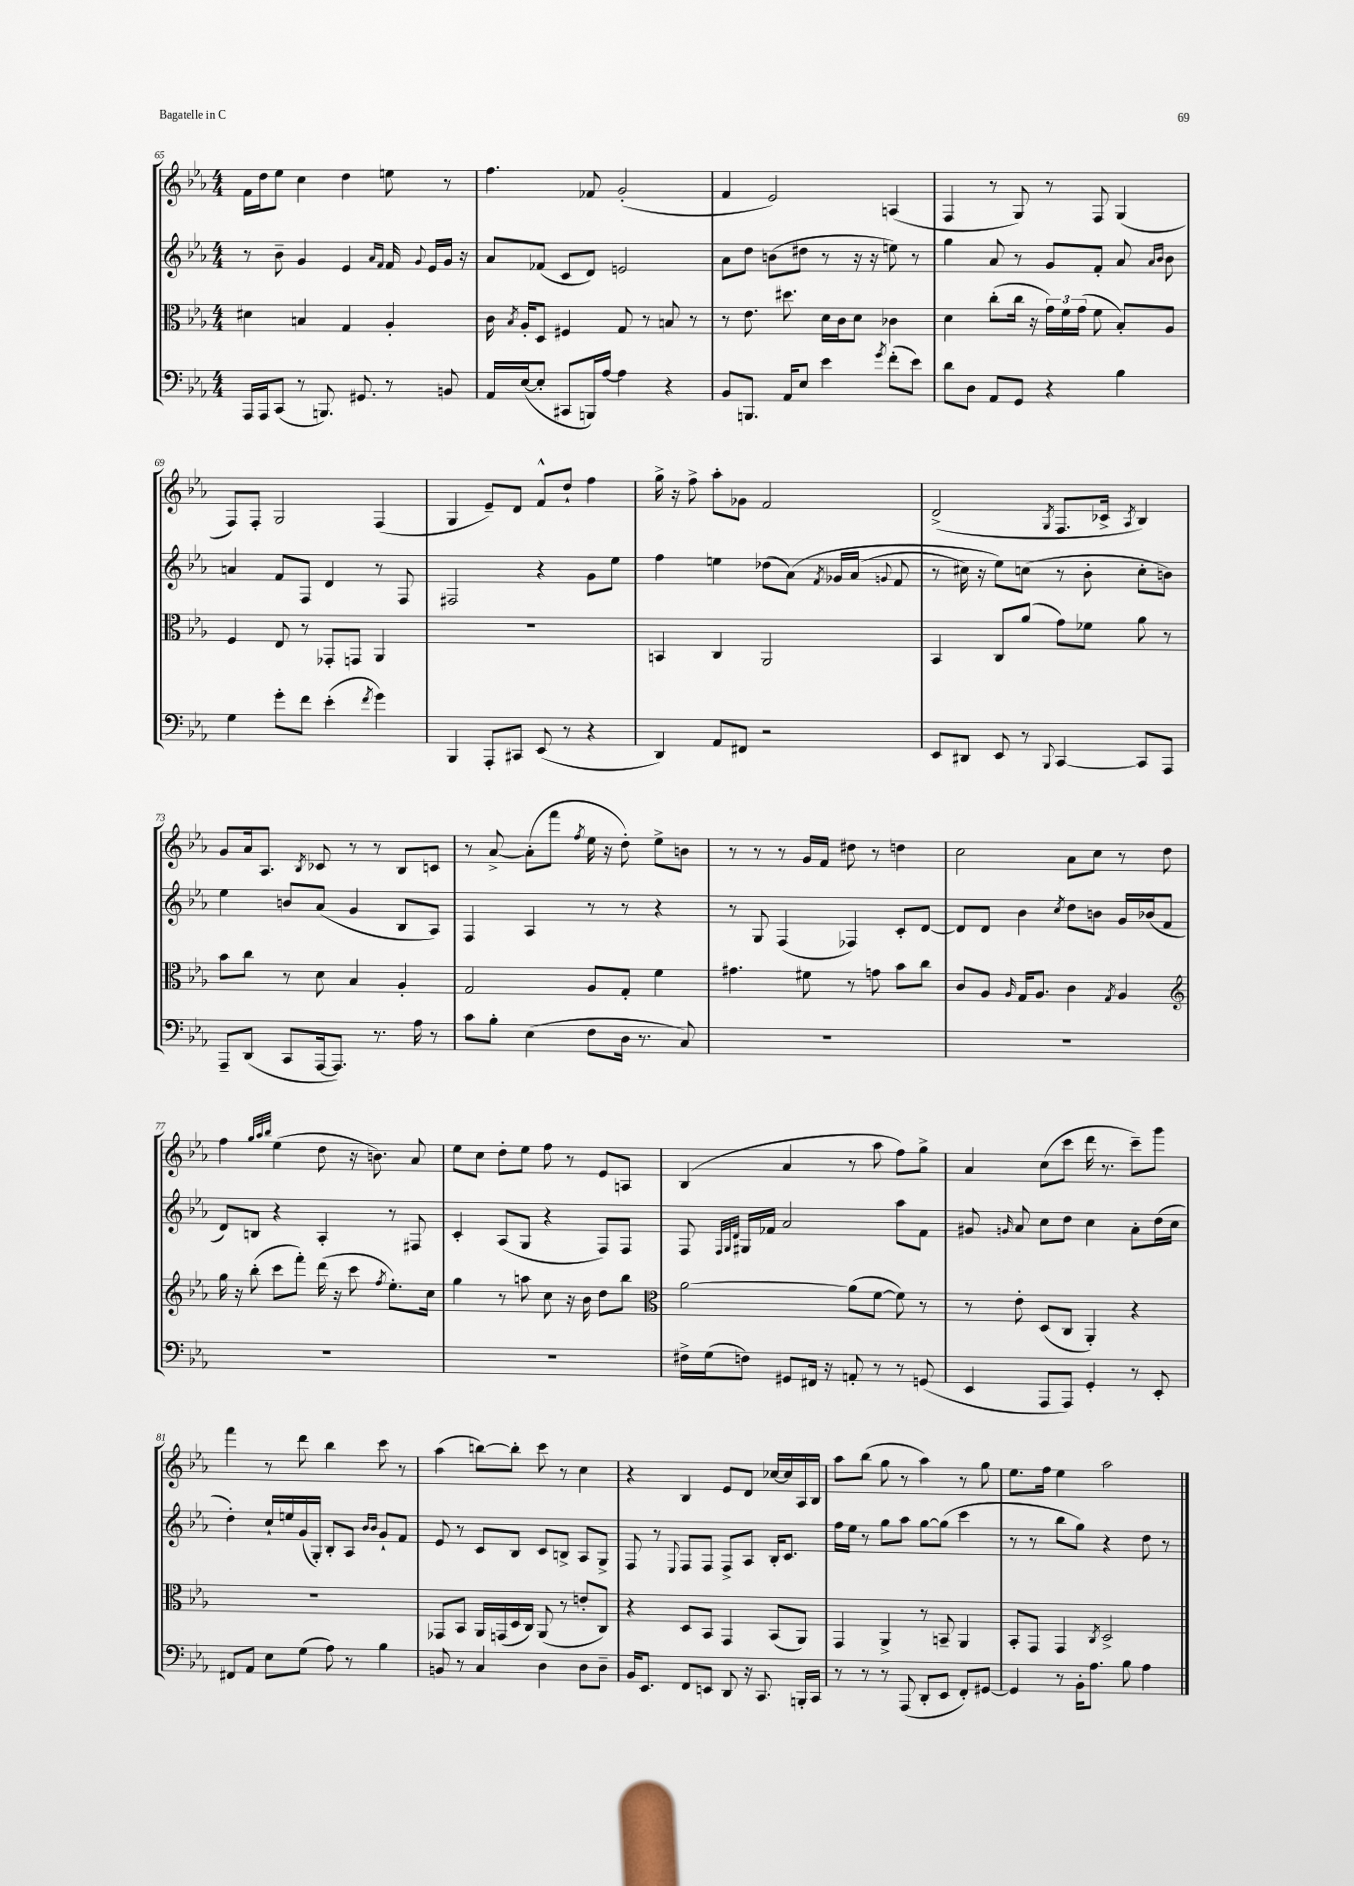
<<
\new StaffGroup <<
\new Staff = "s0" {
    \clef treble \key ees \major \numericTimeSignature \time 4/4
    \autoBeamOff f'16[ d''16 ees''8] c''4 d''4 e''8 r8 |
    f''4. fes'8 g'2-.( |
    f'4 ees'2) a4( |
    f4 r8 g8) r8 f8 g4( |
    f8[) f8]-. g2 f4( |
    g4 ees'8[--) d'8] f'8[-^ d''8]-! f''4 |
    g''16-> r16 f''8-> aes''8[-. ges'8] f'2 |
    d'2->( \acciaccatura { g8 } f8.[ ces'16]-> \acciaccatura { aes8 } bes4) |
    g'8[ aes'16 aes8.] \acciaccatura { bes8 } ces'8 r8 r8 bes8[ c'8] |
    r8 aes'8~-> aes'8[-.( f'''8] \acciaccatura { f''8 } ees''16 r16 d''8-.) ees''8[-> b'8] |
    r8 r8 r8 g'16[ f'16] dis''8 r8 d''4 |
    c''2 aes'8[ c''8] r8 d''8 |
    f''4 \grace { g''32[ aes''32 bes''32] } ees''4( d''8 r16 b'8.) aes'8 |
    ees''8[ c''8] d''8[-. ees''8] f''8 r8 ees'8[ a8] |
    bes4( aes'4 r8 aes''8 f''8[) g''8]-> |
    aes'4 c''8[( c'''8] d'''16 r8. c'''8[--) g'''8] |
    f'''4 r8 d'''8 bes''4 c'''8 r8 |
    aes''4( b''8[~) b''8]-. c'''8 r8 c''4 |
    r4 bes4 ees'8[ d'8] ces''16[~ ces''16 aes16 bes16] |
    aes''8[ bes''8]( g''8 r8 aes''4) r8 g''8 |
    ees''8.[ f''16] ees''4 aes''2 \bar "|." |
}
\new Staff = "s1" {
    \clef treble \key ees \major \numericTimeSignature \time 4/4
    \autoBeamOff r8 bes'8-- g'4 ees'4 \grace { aes'16[ f'16] } f'16 \appoggiatura { g'8 } ees'16[ g'16] r16 |
    aes'8[ fes'8]( c'8[ d'8]) e'2 |
    aes'8[ d''8] b'8[( dis''8] r8 r16 r16 e''8) r8 |
    g''4 aes'8 r8 g'8[ f'8]-. aes'8 \grace { aes'16[ bes'16] } bes'8 |
    a'4 f'8[ f8] d'4 r8 f8 |
    fis2 r4 g'8[ ees''8] |
    f''4 e''4 des''8[( aes'8])\( \acciaccatura { f'8 } ges'16[ aes'16]( \appoggiatura { g'8 } f'8 |
    r8 cis''16) r16 ees''8[\) c''8]( r8 bes'8-. c''8[-. b'8]) |
    ees''4 b'8[ aes'8]( g'4 bes8[ aes8]) |
    f4 aes4 r8 r8 r4 |
    r8 g8 f4( fes4) c'8[-. d'8]~ |
    d'8[ d'8] bes'4 \acciaccatura { c''8 } d''8[ b'8] g'16[ bes'16( f'8] |
    d'8[) b8] r4 aes4-. r8 fis8 |
    c'4-. aes8[( g8] r4 f8[) f8] |
    f8 \grace { f32[ g32 d'32] } gis16[ fes'16] aes'2 aes''8[ fes'8] |
    gis'8 \grace { g'16 } aes'8 c''8[ d''8] c''4 aes'8[-. d''16( c''16] |
    d''4-.) c''16[-! e''16 g'16( g16]-.) bes8[-. aes8] \grace { bes'16[ bes'16] } g'8[-! f'8] |
    ees'8 r8 c'8[ bes8] c'8[ b8]-> aes8[ g8]-> |
    f8 r8 \appoggiatura { ees8 } f8[ f8] f8[-> aes8] bes16[-. c'8.] |
    f''16[ ees''16] r8 g''8[ aes''8] g''8[~ g''8]( c'''4 |
    r8 r8 bes''8[ g''8]) r4 d''8 r8 \bar "|." |
}
\new Staff = "s2" {
    \clef alto \key ees \major \numericTimeSignature \time 4/4
    \autoBeamOff dis'4 b4 g4 aes4-. |
    c'16 \acciaccatura { bes8 } aes16[-. d8] fis4 g8 r8 b8 r8 |
    r8 ees'8. dis''8. d'16[ c'16 d'8] ces'4 |
    d'4 c''8[-.( c''16] r16 \tuplet 3/2 { g'16[) f'16 g'16]( } f'8 bes8[-.) aes8] |
    f4 ees8 r8 ges,8[-. g,8] aes,4 |
    R1 |
    b,4 c4 aes,2 |
    bes,4 c8[ aes'8]( g'8[) fes'8] aes'8 r8 |
    bes'8[ c''8] r8 d'8 bes4 aes4-. |
    g2 aes8[ g8]-. f'4 |
    gis'4. fis'8 r8 g'8 bes'8[ c''8] |
    c'8[ aes8] \grace { aes16 } g16[ aes8.] c'4 \acciaccatura { g8 } aes4 |
    \clef treble g''16 r16 bes''8-.( c'''8[ f'''8]-.) d'''16( r16 c'''8 \acciaccatura { f''8 } ees''8.[-.) c''16] |
    g''4 r8 a''8 c''8 r16 bes'16 d''8[ bes''8] |
    \clef alto aes'2~ aes'8[( f'8]~ f'8) r8 |
    r8 ees'8-. d8[( c8] aes,4-.) r4 |
    R1 |
    ges,8[ bes,8] aes,16[ g,16( d16 c16]) aes,8( r8 e'8[-. c8]) |
    r4 d8[ bes,8] g,4 bes,8[( aes,8]) |
    g,4 aes,4-> r8 b,8-- aes,4 |
    bes,8[-. g,8] g,4 \acciaccatura { c8 } d2-> \bar "|." |
}
\new Staff = "s3" {
    \clef bass \key ees \major \numericTimeSignature \time 4/4
    \autoBeamOff aes,,16[ aes,,16 c,8]( r8 b,,8.) gis,8. r8 b,8 |
    aes,16[ ees16~( ees8]-. cis,8[ b,,16) aes16]~ aes4 r4 |
    bes,8[ b,,8.] aes,16[ ees8] ees'4 \acciaccatura { g'8 } f'8[-.( ees'8]) |
    d'8[ d8] aes,8[ g,8] r4 bes4 |
    g4 g'8[-. f'8] ees'4-.( \acciaccatura { f'8 } g'4) |
    bes,,4 aes,,8[-. cis,8] ees,8( r8 r4 |
    d,4) aes,8[ fis,8] r2 |
    ees,8[ dis,8] ees,8 r8 \appoggiatura { bes,,8 } c,4~ c,8[ aes,,8] |
    aes,,8[-- d,8]( c,8[ aes,,16~ aes,,8.]) r8. aes16 r8 |
    c'8[ bes8]-. ees4( f8[ d16] r8. c8) |
    R1 |
    R1 |
    R1 |
    R1 |
    fis16[-> g16( f8]) gis,8[ fis,16] r16 a,8-. r8 r8 g,8( |
    ees,4 aes,,8[ aes,,8]) g,4-. r8 ees,8-. |
    fis,8[ aes,8] ees8[ g8]( aes8) r8 bes4 |
    b,8 r8 c4 d4 d8[ d8]-- |
    bes,16[ ees,8.] f,8[ e,8] d,8 r16 c,8. b,,16[-. c,16] |
    r8 r8 r8 aes,,8( d,8[-. ees,8] f,8[-.) gis,8]~ |
    gis,4 r8 bes,16[-. aes8.] bes8 aes4 \bar "|." |
}
>>
>>
\layout { \context { \Score currentBarNumber = #65 } }
